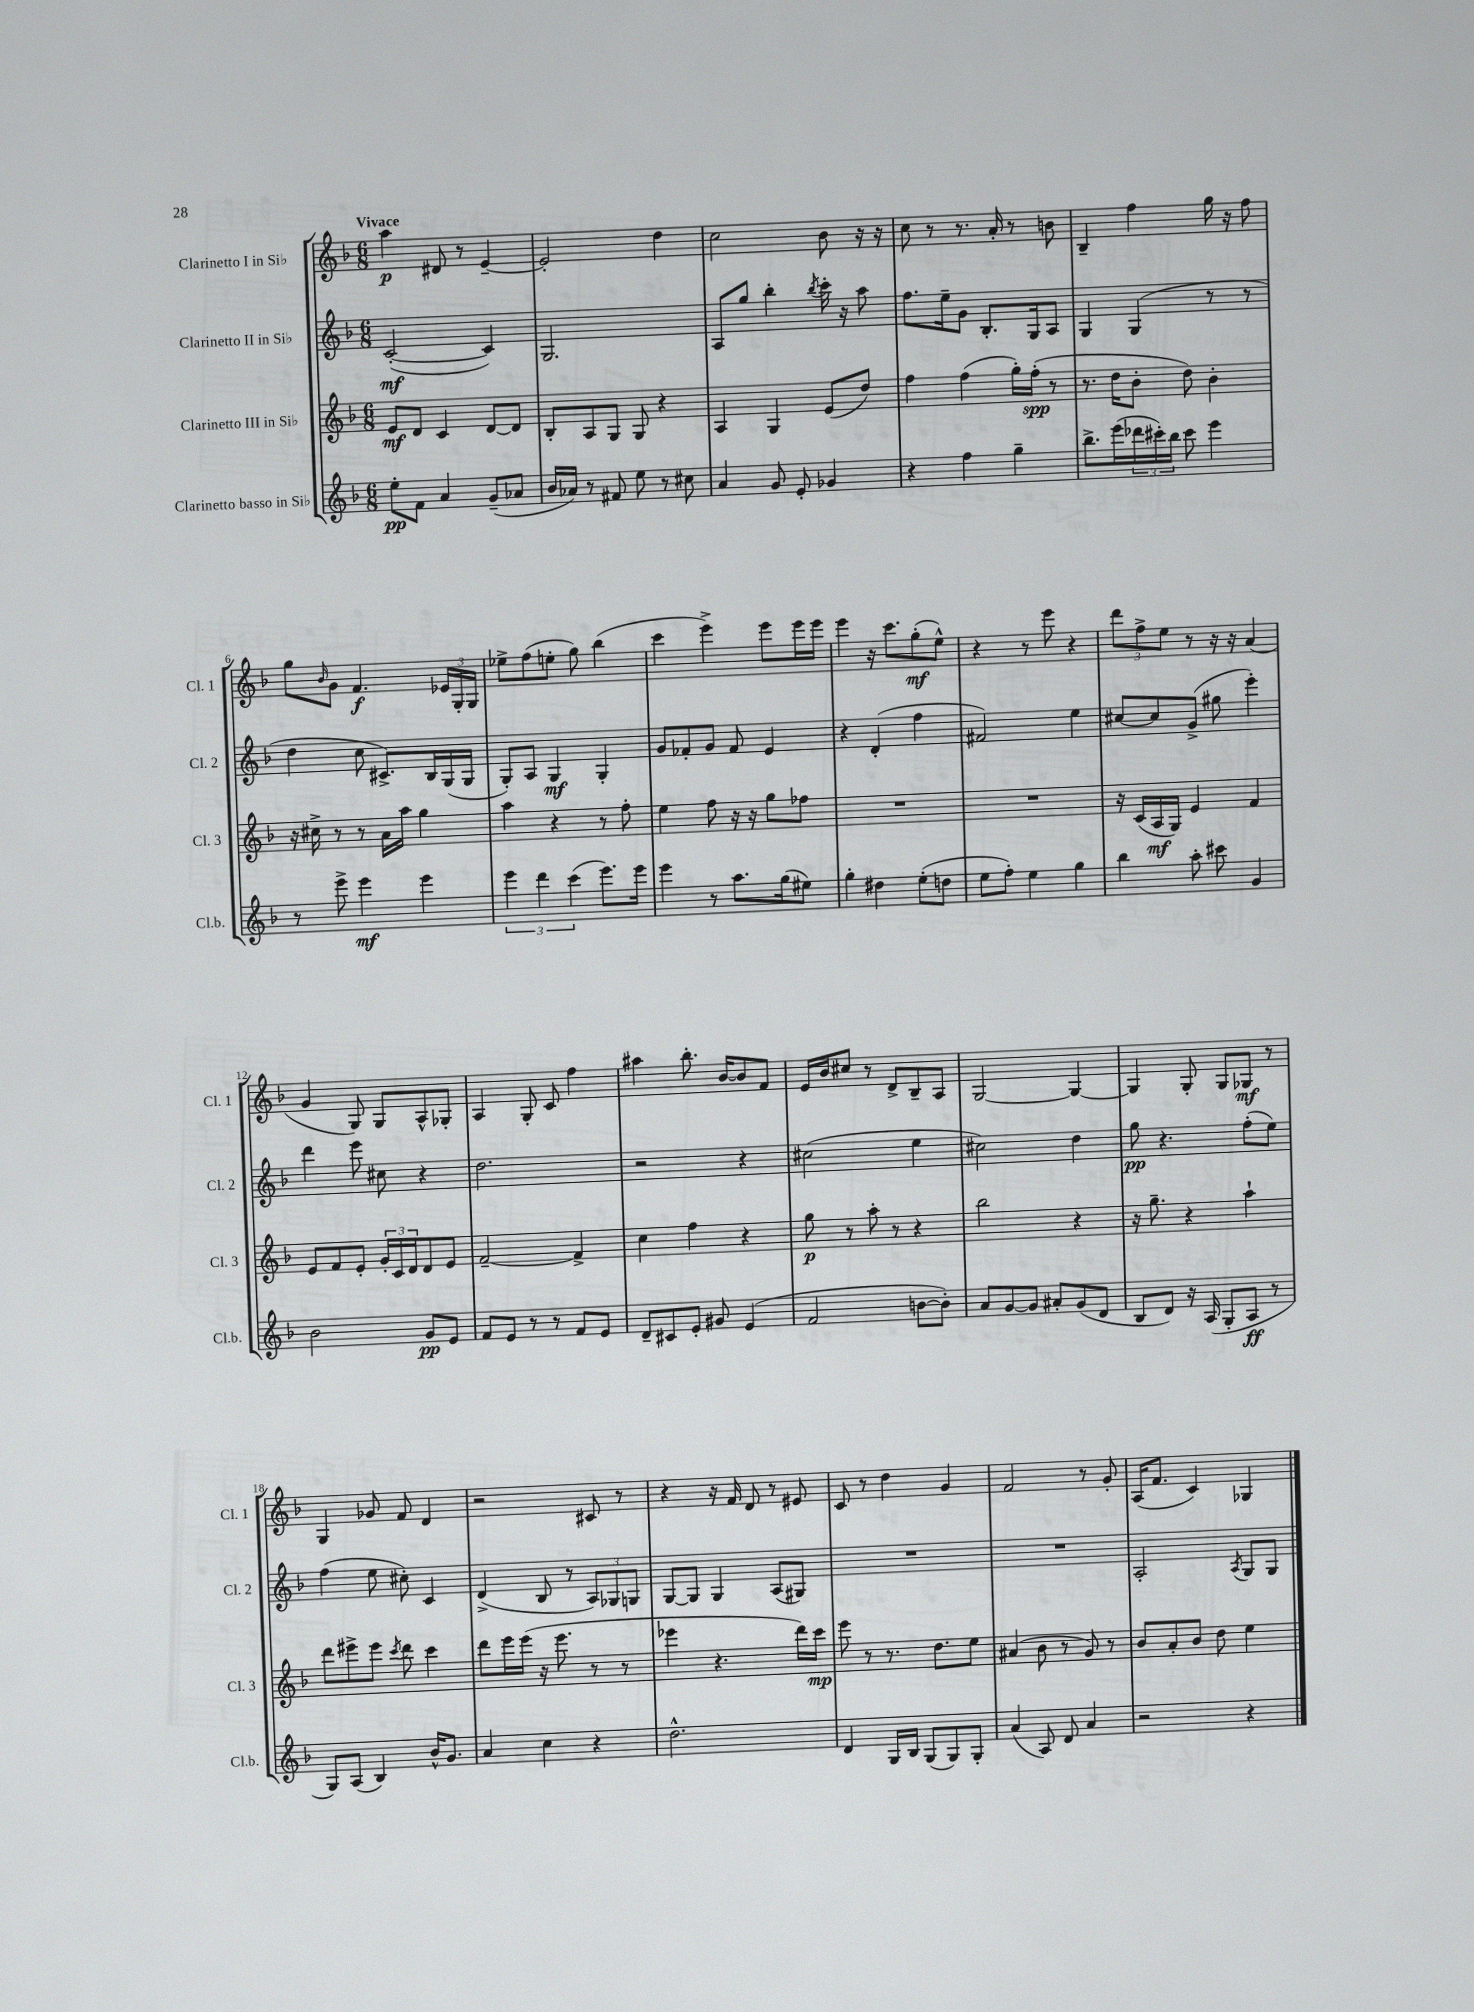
<<
\new StaffGroup <<
\new Staff = "s0" \with { instrumentName = "Clarinetto I in Sib" shortInstrumentName = "Cl. 1" } {
    \clef treble \key f \major \numericTimeSignature \time 6/8 \tempo "Vivace"
    a''4\p dis'8 r8 e'4~-- |
    e'2-. d''4 |
    c''2 bes'8 r16 r16 |
    c''8 r8 r8. a'16-. r8 b'8 |
    bes4-- f''4 g''16 r16 f''8 |
    g''8 \grace { bes'16 } g'8 f'4.\f \tuplet 3/2 { ees'16 g16-. g16 } |
    ees''8-> f''8( e''8-. g''8) bes''4( |
    c'''4 e'''4->) e'''8 e'''16 e'''16 |
    e'''4 r16 c'''8. g''8-.\mf( e''8-^) |
    r4 r8 e'''8 r4 |
    \tuplet 3/2 { d'''8 f''8-> e''8 } r8 r16 r16 a'4( |
    g'4 g8) g8 a8-^ ges8-. |
    a4 g8-. c'8 f''4 |
    ais''4 bes''8.-. bes'16~ bes'8 f'8 |
    e'16 bes'16 cis''8 r8 d'8-> bes8-- a8 |
    g2~ g4~ |
    g4 g8-. g8 ges8\mf r8 |
    g4 ges'8 f'8 d'4 |
    r2 cis'8 r8 |
    r4 r16 f'16 d'8 r8 eis'8 |
    c'8 r8 d''4 g'4 |
    f'2 r8 g'8-. |
    a16( f'8. c'4) ges4 \bar "|." |
}
\new Staff = "s1" \with { instrumentName = "Clarinetto II in Sib" shortInstrumentName = "Cl. 2" } {
    \clef treble \key f \major \numericTimeSignature \time 6/8
    c'2~-.\mf( c'4) |
    g2. |
    a8 g''8 bes''4-. \acciaccatura { bes''8 } c'''16-. r16 a''8 |
    f''8. e''16-- g'8 bes8.-. g16 a8 |
    g4 g4( r8 r8 |
    d''4 c''8 cis'8.->) bes16 g16( g16 |
    g8-.) a8 g4\mf g4-. |
    g'8 fes'8-. g'8 fes'8 e'4 |
    r4 d'4-.( f''4 |
    fis'2) e''4 |
    cis''8~ cis''8 g'8->( gis''8 e'''4-.) |
    d'''4 e'''8 cis''8 r4 |
    d''2. |
    r2 r4 |
    cis''2( e''4 |
    cis''2) d''4 |
    g''8\pp r4. f''8-.( e''8) |
    f''4( e''8 cis''8-.) c'4 |
    d'4->( bes8 r8 \tuplet 3/2 { a8) ges8 g8 } |
    g8~ g8 g4 a8( gis8) |
    R2. |
    R2. |
    a2-. \acciaccatura { a8 } g8 g8 \bar "|." |
}
\new Staff = "s2" \with { instrumentName = "Clarinetto III in Sib" shortInstrumentName = "Cl. 3" } {
    \clef treble \key f \major \numericTimeSignature \time 6/8
    e'8\mf d'8 c'4 d'8~ d'8 |
    bes8-. a8 g8 g8 r4 |
    a4 g4 e'8( d''8) |
    f''4 f''4( g''16-.) f''16-.\spp( r8 |
    r8. d''16 bes'8-. d''8) bes'4-. |
    r16 cis''16-> r8 r8 a'16 a''16 g''4 |
    a''4 r4 r8 f''8-. |
    e''4 f''8 r16 r16 g''8 fes''8 |
    R2. |
    R2. |
    r16 c'16( a16\mf g16) e'4 f'4 |
    e'8 f'8 e'8-. \tuplet 3/2 { g'16-. c'16 d'16 } d'8 e'8 |
    f'2~-- f'4-> |
    c''4 f''4 r4 |
    g''8\p r8 a''8-. r8 r4 |
    bes''2 r4 |
    r16 g''8.-- r4 a''4-! |
    d'''8 eis'''8-> eis'''8 \acciaccatura { c'''8 } d'''8 c'''4 |
    d'''8 e'''16 e'''16( r16 e'''8. r8 r8 |
    ees'''4 r4. d'''16) c'''16\mp |
    e'''8 r8 r8. d''8. e''8 |
    ais'4( bes'8 r8 g'8) r8 |
    bes'8 a'8-. bes'8 d''8 e''4 \bar "|." |
}
\new Staff = "s3" \with { instrumentName = "Clarinetto basso in Sib" shortInstrumentName = "Cl.b." } {
    \clef treble \key f \major \numericTimeSignature \time 6/8
    e''8-.\pp f'8 a'4 g'8--( aes'8 |
    bes'16 aes'16) r8 fis'8 e''8 r8 cis''8 |
    a'4 g'8 e'8-. ges'4 |
    r4 f''4 g''4-- |
    bes''8.-> e'''16( \tuplet 3/2 { des'''16 cis'''16-.) bes''16 } cis'''8 e'''4 |
    r8 e'''8-> e'''4\mf e'''4 |
    \tuplet 3/2 { e'''4 d'''4 c'''4( } e'''8.) e'''16 |
    e'''4 r8 a''8. g''16( eis''8) |
    g''4-. dis''4 e''8-.( d''8 |
    e''8 f''8-.) e''4 g''4 |
    bes''4 a''8-. cis'''8 g'4 |
    bes'2 g'8\pp e'8 |
    f'8 e'8 r8 r8 f'8 e'8 |
    d'8-- cis'8 e'8-. gis'8 e'4( |
    f'2 b'8~ b'8-.) |
    a'8 g'8~ g'8 ais'8-. g'8( d'8 |
    bes8 d'8) r16 a16( g8-. a8\ff r8 |
    g8) a8( bes4) bes'16-^ g'8. |
    a'4 c''4 r4 |
    d''2.-^ |
    d'4 g16 bes16 g8( g8) g8-. |
    a'4( a8) d'8 a'4 |
    r2 r4 \bar "|." |
}
>>
>>
